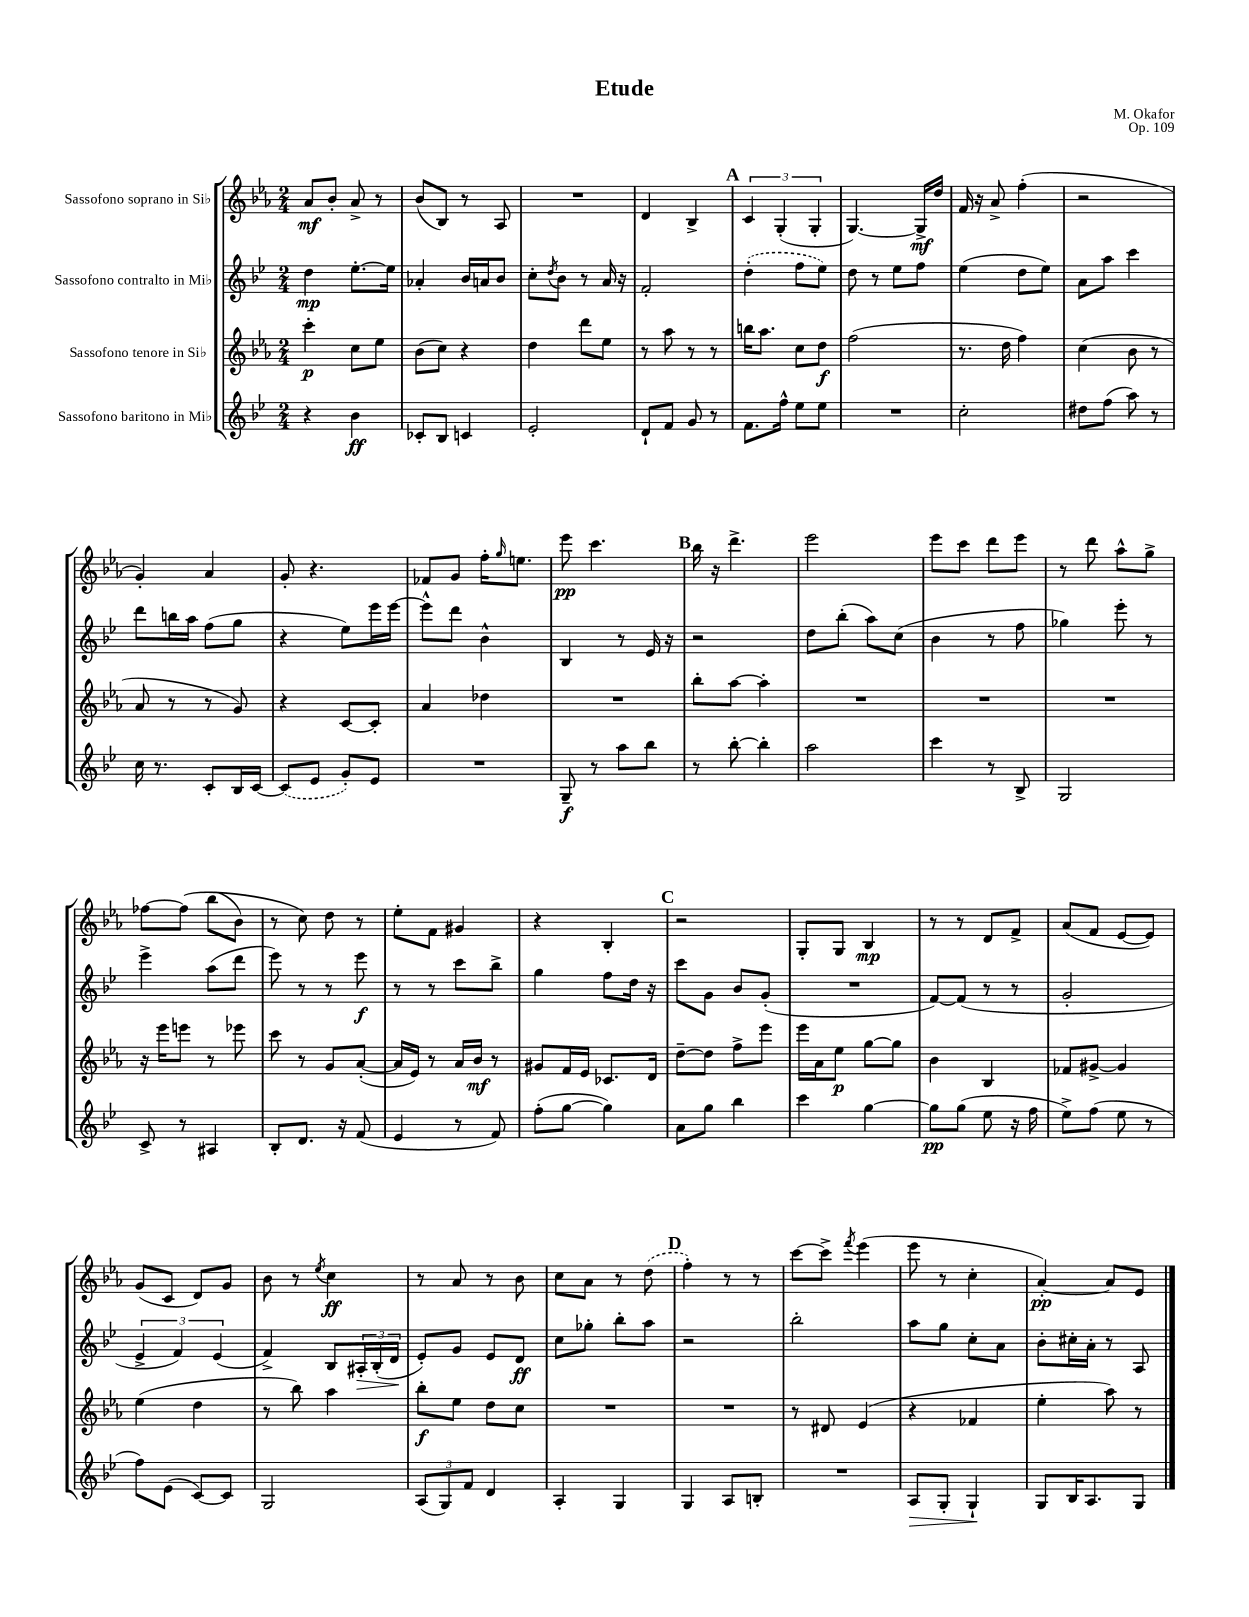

**kern	**kern	**kern	**kern
*staff4	*staff3	*staff2	*staff1
*clefG2	*clefG2	*clefG2	*clefG2
*k[b-e-]	*k[b-e-a-]	*k[b-e-]	*k[b-e-a-]
*M2/4	*M2/4	*M2/4	*M2/4
4r	4ccc'	4dd	8a-
.	.	.	8b-'
4b-	8cc	[8.ee-'	8a-^
.	8ee-	.	8r
.	.	16ee-]	.
=	=	=	=
8c-'	(8b-	4a-'	(8b-
8B-	8cc)	.	8B-)
4c	4r	16b-	8r
.	.	16a	.
.	.	8b-	8A-
=	=	=	=
2e-'	4dd	8cc'	2r
.	.	8qdd	.
.	.	8b-	.
.	8ddd	8r	.
.	8ee-	16a	.
.	.	16r	.
=	=	=	=
8d`	8r	2f'	4d
8f	8aa-	.	.
8g	8r	.	4B-^
8r	8r	.	.
=	=	=	=
8.f	16bb	(4dd'	6c
.	8.aa-	.	.
.	.	.	(6G'
16ff^^	.	.	.
8ee-	8cc	8ff	.
.	.	.	6G'
8ee-	8dd	8ee-)	.
=	=	=	=
2r	(2ff	8dd	[4.G)
.	.	8r	.
.	.	8ee-	.
.	.	8ff	16G^]
.	.	.	16dd
=	=	=	=
2cc'	8.r	(4ee-	16f
.	.	.	16r
.	.	.	8a-^
.	16dd	.	.
.	4ff)	8dd	(4ff'
.	.	8ee-)	.
=	=	=	=
8dd#	(4cc	8a	2r
(8ff	.	8aa	.
8aa)	8b-	4ccc	.
8r	8r	.	.
=	=	=	=
16cc	8a-	8ddd	4g')
8.r	.	.	.
.	8r	16bb	.
.	.	16aa	.
8c'	8r	(8ff	4a-
16B-	8g)	8gg	.
[16c	.	.	.
=	=	=	=
(8c]	4r	4r	8g'
8e-	.	.	4.r
8g')	[8c	8ee-)	.
8e-	8c']	16eee-	.
.	.	[16eee-	.
=	=	=	=
2r	4a-	8eee-^^]	8f-
.	.	8ddd	8g
.	4dd-	4b-^^	16ff'
.	.	.	16qqgg
.	.	.	8.ee
=	=	=	=
8G~	2r	4B-	8eee-
8r	.	.	4.ccc
8aa	.	8r	.
8bb-	.	16e-	.
.	.	16r	.
=	=	=	=
8r	8bb-'	2r	16bb-
.	.	.	16r
[8bb-'	[8aa-	.	4.ddd^
4bb-']	4aa-']	.	.
=	=	=	=
2aa	2r	8dd	2eee-
.	.	(8bb-'	.
.	.	8aa)	.
.	.	(8cc	.
=	=	=	=
4ccc	2r	4b-	8eee-
.	.	.	8ccc
8r	.	8r	8ddd
8B-^	.	8ff	8eee-
=	=	=	=
2G	2r	4gg-)	8r
.	.	.	8ddd
.	.	8eee-'	8aa-^^
.	.	8r	8gg^
=	=	=	=
8c^	16r	4eee-^	[8ff-
.	16eee-	.	.
8r	8eee	.	&(8ff-]
4A#	8r	(8aa	(8bb-
.	8eee-	8ddd	8b-)
=	=	=	=
8B-'	8ccc	8eee-)	8r
8.d	8r	8r	8cc&)
.	8g	8r	8dd
16r	.	.	.
(8f	([8a-'	8eee-	8r
=	=	=	=
4e-	16a-]	8r	8ee-'
.	16e-)	.	.
.	8r	8r	8f
8r	16a-	8ccc	4g#
.	16b-	.	.
8f)	8r	8bb-^	.
=	=	=	=
(8ff'	8g#	4gg	4r
[8gg	16f	.	.
.	16e-	.	.
4gg])	8.c-	8ff	4B-'
.	.	16dd	.
.	16d	16r	.
=	=	=	=
8a	[8dd~	8ccc	2r
8gg	8dd]	8g	.
4bb-	8ff^	8b-	.
.	8eee-	(8g'	.
=	=	=	=
4ccc	16eee-	2r	8G'
.	16a-	.	.
.	8ee-	.	8G
[4gg	[8gg	.	4B-
.	8gg]	.	.
=	=	=	=
8gg]	4b-	[8f)	8r
(8gg	.	(8f]	8r
8ee-	4B-	8r	8d
16r	.	8r	8f^
16ff	.	.	.
=	=	=	=
8ee-^)	8f-	2g'	(8a-
(8ff	[8g#^	.	8f
8ee-	4g#]	.	[8e-
8r	.	.	8e-])
=	=	=	=
8ff)	(4ee-	6e-^	(8g
(8e-	.	.	8c
.	.	6f)	.
[8c)	4dd	.	8d)
.	.	(6e-	.
8c]	.	.	8g
=	=	=	=
2G	8r	4f^)	8b-
.	8bb-)	.	8r
.	.	.	8qee-
.	4aa-	8B-	4cc
.	.	24A#'	.
.	.	(24B-'	.
.	.	24d	.
=	=	=	=
(12A	8bb-'	8e-')	8r
12G)	.	.	.
.	8ee-	8g	8a-
12f	.	.	.
4d	8dd	8e-	8r
.	8cc	8d	8b-
=	=	=	=
4A'	2r	8cc	8cc
.	.	8gg-'	8a-
4G	.	8bb-'	8r
.	.	8aa	(8dd
=	=	=	=
4G	2r	2r	4ff')
8A	.	.	8r
8B'	.	.	8r
=	=	=	=
2r	8r	2bb-'	[8ccc
.	8d#	.	8ccc^]
.	.	.	8qfff
.	(4e-	.	(4eee-
=	=	=	=
8A	4r	8aa	8eee-
8G'	.	8gg	8r
4G`	4f-	8cc'	4cc'
.	.	8a	.
=	=	=	=
8G	4ee-'	8b-'	[4a-')
16B-	.	16cc#'	.
8.A	.	16a'	.
.	8aa-)	8r	8a-]
8G	8r	8A	8e-
==	==	==	==
*-	*-	*-	*-
